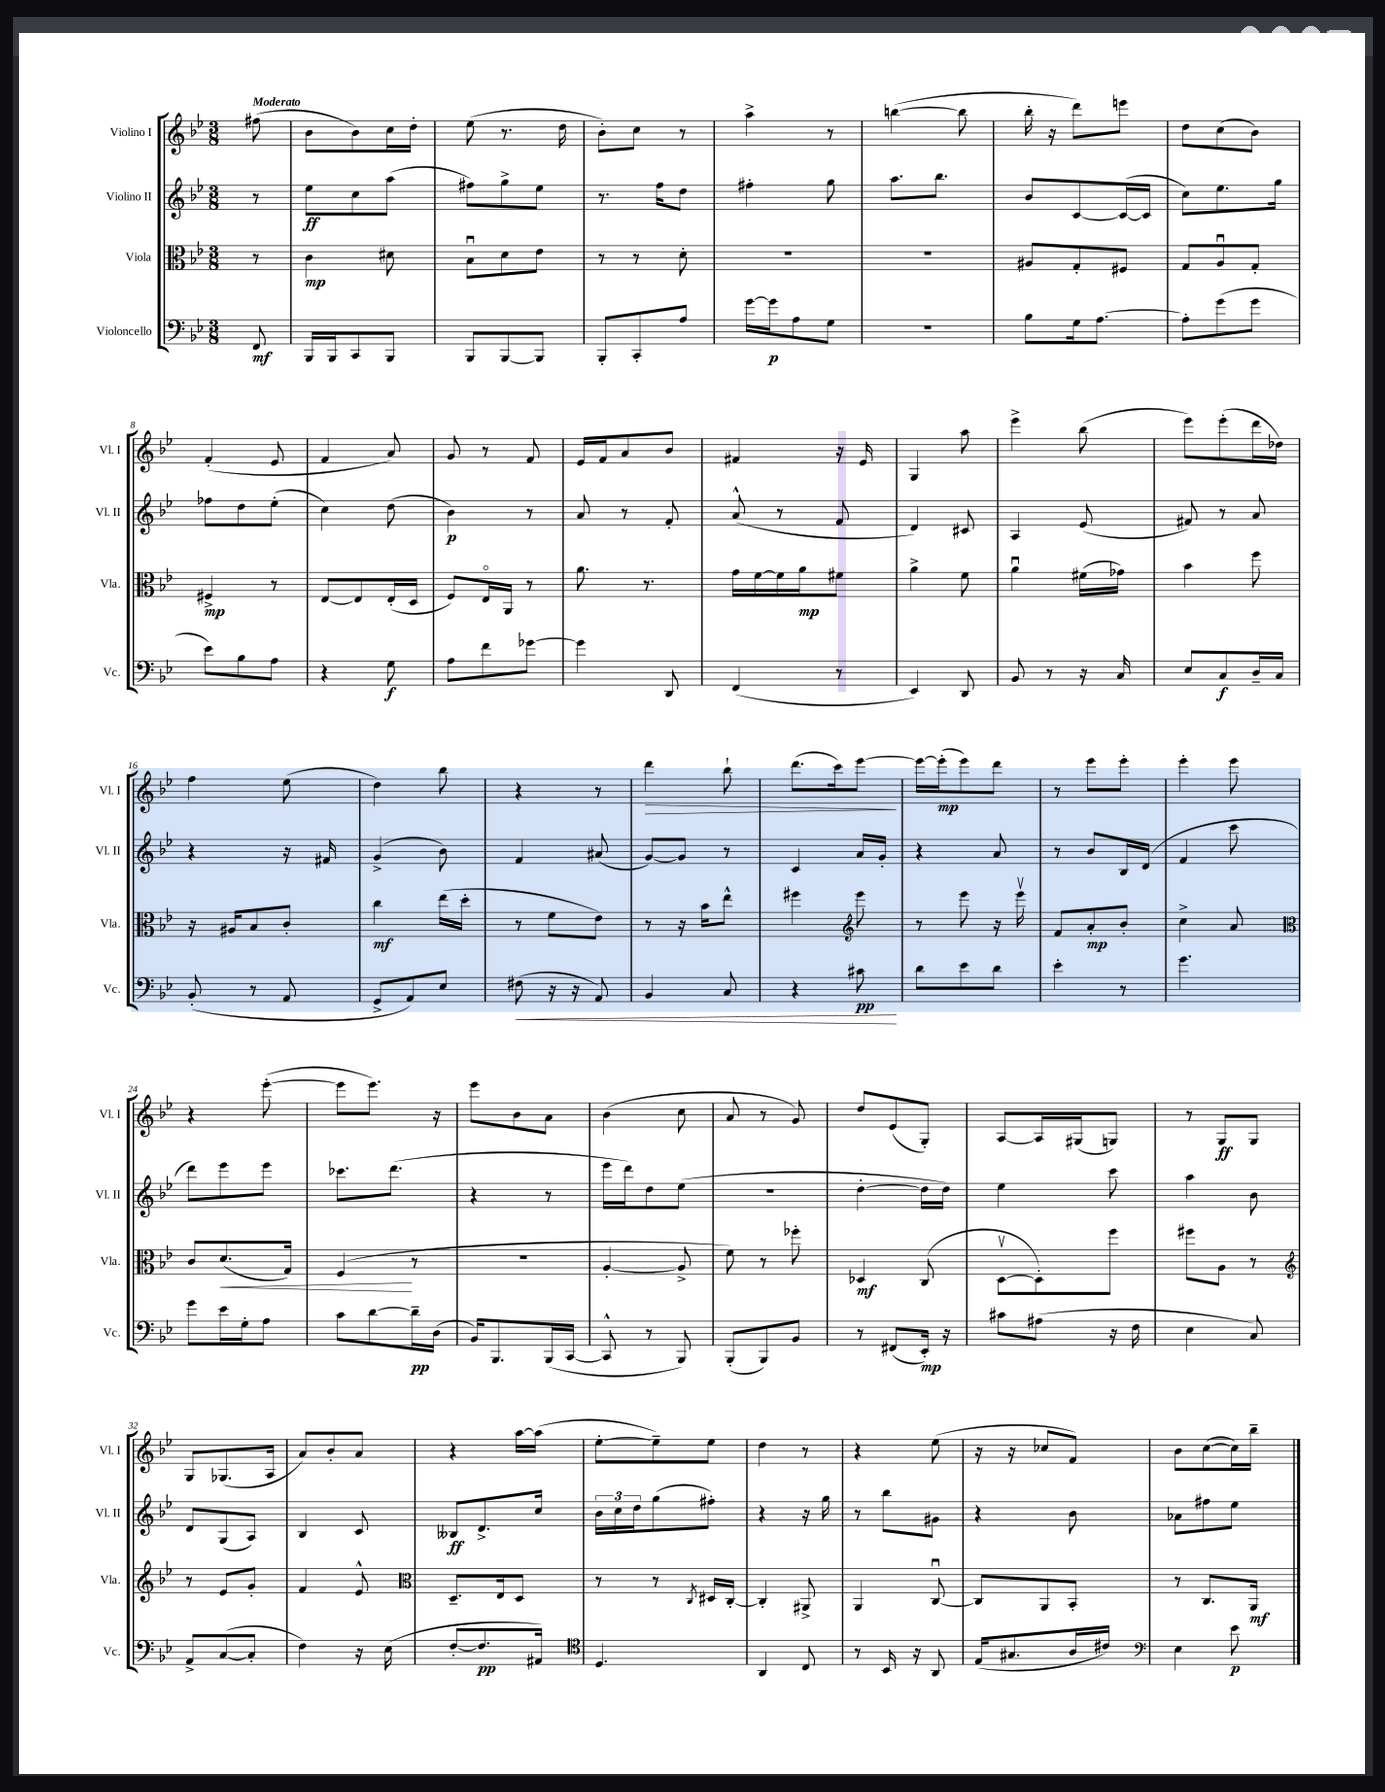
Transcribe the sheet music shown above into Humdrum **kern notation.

**kern	**kern	**kern	**kern
*staff4	*staff3	*staff2	*staff1
*clefF4	*clefC3	*clefG2	*clefG2
*k[b-e-]	*k[b-e-]	*k[b-e-]	*k[b-e-]
*M3/8	*M3/8	*M3/8	*M3/8
8FF	8r	8r	(8ff#
=	=	=	=
16BBB-	4c	8ee-	8b-
16BBB-	.	.	.
8CC	.	8cc	8b-)
8BBB-	8d#	(8aa	16cc
.	.	.	16dd'
=	=	=	=
8BBB-	8B-u	8ff#)	(8ee-
[8BBB-	8d	8gg^	8.r
8BBB-]	8e-	8ee-	.
.	.	.	16dd
=	=	=	=
8BBB-'	8r	8.r	8b-')
8CC'	8r	.	8cc
.	.	16ff	.
8A	8d'	8dd	8r
=	=	=	=
[16g	4.r	4ff#'	4aa^
16g]	.	.	.
8A	.	.	.
8G	.	8gg	8r
=	=	=	=
4.r	4.r	8.aa	([4bb
.	.	8.bb-	.
.	.	.	8bb]
=	=	=	=
8B-	8A#	8b-	16bb-'
.	.	.	16r
16G	8G'	[8c	8ddd)
[8.A	.	.	.
.	8F#	(16c_	8eee
.	.	16c]	.
=	=	=	=
8A']	8G	8cc)	8dd
(8g	8Au	8.ee-	(8cc
8g	8G'	.	8b-)
.	.	16gg	.
=	=	=	=
8e-)	4F#^	8ff-	(4f'
8B-	.	8dd	.
8A	8r	(8ee-'	8e-
=	=	=	=
4r	[8E-	4cc)	4f
.	8E-]	.	.
8G	(16E-'	(8dd	8a)
.	16D	.	.
=	=	=	=
8A	8F)	4b-)	8g
8f	16E-o	.	8r
.	16AA	.	.
[8g-	8r	8r	8f
=	=	=	=
4g-]	8.a	8a	16e-
.	.	.	16f
.	.	8r	8a
.	8.r	.	.
8DD	.	8f'	8b-
=	=	=	=
(4FF	16g	(8a^^	4f#
.	[16f	.	.
.	16f]	8r	.
.	16a	.	.
8r	8f#	8f	16r
.	.	.	16e-
=	=	=	=
4EE-)	4a^	4d)	4G
8DD	8f	8c#	8aa
=	=	=	=
8BB-	4au	4A	4eee-^
8r	.	.	.
16r	(16f#	(8e-	(8bb-
16C	16g-)	.	.
=	=	=	=
8E-	4b-	8f#)	8eee-)
8C	.	8r	(8eee-'
16D~	8ff	8a	16ddd
16C	.	.	16dd-)
=	=	=	=
(8BB-'	16r	4r	4ff
.	16A#	.	.
8r	8B-	.	.
8AA	8c'	16r	(8ee-
.	.	16f#	.
=	=	=	=
8GG^	4cc	(4g^	4dd)
8AA)	.	.	.
8E-	(16ee-	8b-)	8bb-
.	16dd'	.	.
=	=	=	=
(8F#	8r	4f	4r
16r	8f	.	.
16r	.	.	.
8AA)	8e-)	(8a#	8r
=	=	=	=
4BB-	8r	[8g)	4ddd
.	16r	8g]	.
.	16b-	.	.
8C	8ee-^^	8r	8bb-`
=	=	=	=
4r	4ff#	4c	(8.ddd
.	.	.	16ccc)
*	*clefG2	*	*
8c#	8eee-	16a	[8eee-
.	.	16g'	.
=	=	=	=
8d	8r	4r	16eee-_
.	.	.	(16eee-']
8e-	8eee-	.	8eee-)
8d	16r	8a	8ddd
.	16eee-v	.	.
=	=	=	=
4e-'	8f	8r	8r
.	8a'	8b-	8eee-
8r	8b-'	16B-	8eee-'
.	.	(16d	.
=	=	=	=
4.g	4cc^	4f	4eee-'
.	8a	8ccc	8eee-
=	=	=	=
*	*clefC3	*	*
8g	8c	8ddd)	4r
16e-	(8.d	8eee-	.
16G'	.	.	.
8A	.	8eee-	([8eee-'
.	16G)	.	.
=	=	=	=
8c	(4F	8.ccc-	8eee-]
[8d	.	.	8.eee-)
.	.	(8.ddd	.
16d~]	8r	.	.
(16D	.	.	16r
=	=	=	=
16BB-)	4.r	4r	8eee-
8.BBB-	.	.	.
.	.	.	8b-
(16BBB-	.	8r	8a
[16CC	.	.	.
=	=	=	=
8CC^^]	[4A'	16eee-	(4b-
.	.	16ddd)	.
8r	.	8dd	.
8BBB-)	8A^]	(8ee-	8cc
=	=	=	=
(8BBB-'	8f)	4.r	8a
8BBB-)	8r	.	8r
8BB-	8ff-'	.	8g)
=	=	=	=
8r	4D-	[4dd'	8dd
(8FF#	.	.	(8e-
16EE-')	(8C	16dd]	8G')
16r	.	16dd)	.
=	=	=	=
8c#	[8Dv	4ee-	[8A
(8A#	8D'])	.	16A]
.	.	.	(16G#
16r	8ff	8ccc	8G)
16F	.	.	.
=	=	=	=
4E-	8ff#	4aa	8r
.	8A	.	8G
8C)	8r	8b-	8G
=	=	=	=
*	*clefG2	*	*
8AA^	8r	8d	8G
([8C	8e-	(8G	(8.G-
8C']	8g'	8A)	.
.	.	.	16A
=	=	=	=
4F)	4f	4B-	8a)
.	.	.	8b-'
16r	8e-^^	8c	8a
(16E-	.	.	.
=	=	=	=
*	*clefC3	*	*
[8F'	8.D~	8B--	4r
8.F]	.	8.d^	.
.	16E-	.	.
.	8D	.	[16aa
16AA#)	.	16cc	(16aa]
=	=	=	=
*clefC4	*	*	*
4.D	8r	24b-	[8ee-'
.	.	24cc	.
.	.	24dd	.
.	8r	(8gg	8ee-~])
.	8qC	.	.
.	16D#	8ff#')	8ee-
.	[16C'	.	.
=	=	=	=
4AA	4C']	4r	4dd
8C	8AA#^	16r	8r
.	.	16gg	.
=	=	=	=
8r	4AA	8r	4r
16BB-	.	8bb-	.
16r	.	.	.
8AA	[8Cu	8g#	(8ee-
=	=	=	=
(16E-	8C]	4r	16r
8.G#	.	.	16r
.	8AA	.	8cc-
16A	8BB-'	8b-	8f)
16c#)	.	.	.
=	=	=	=
*clefF4	*	*	*
4E-	8r	8a-	8b-
.	8.C	8ff#	([8cc
8e-	.	8ee-	16cc])
.	16AA	.	16bb-~
==	==	==	==
*-	*-	*-	*-
